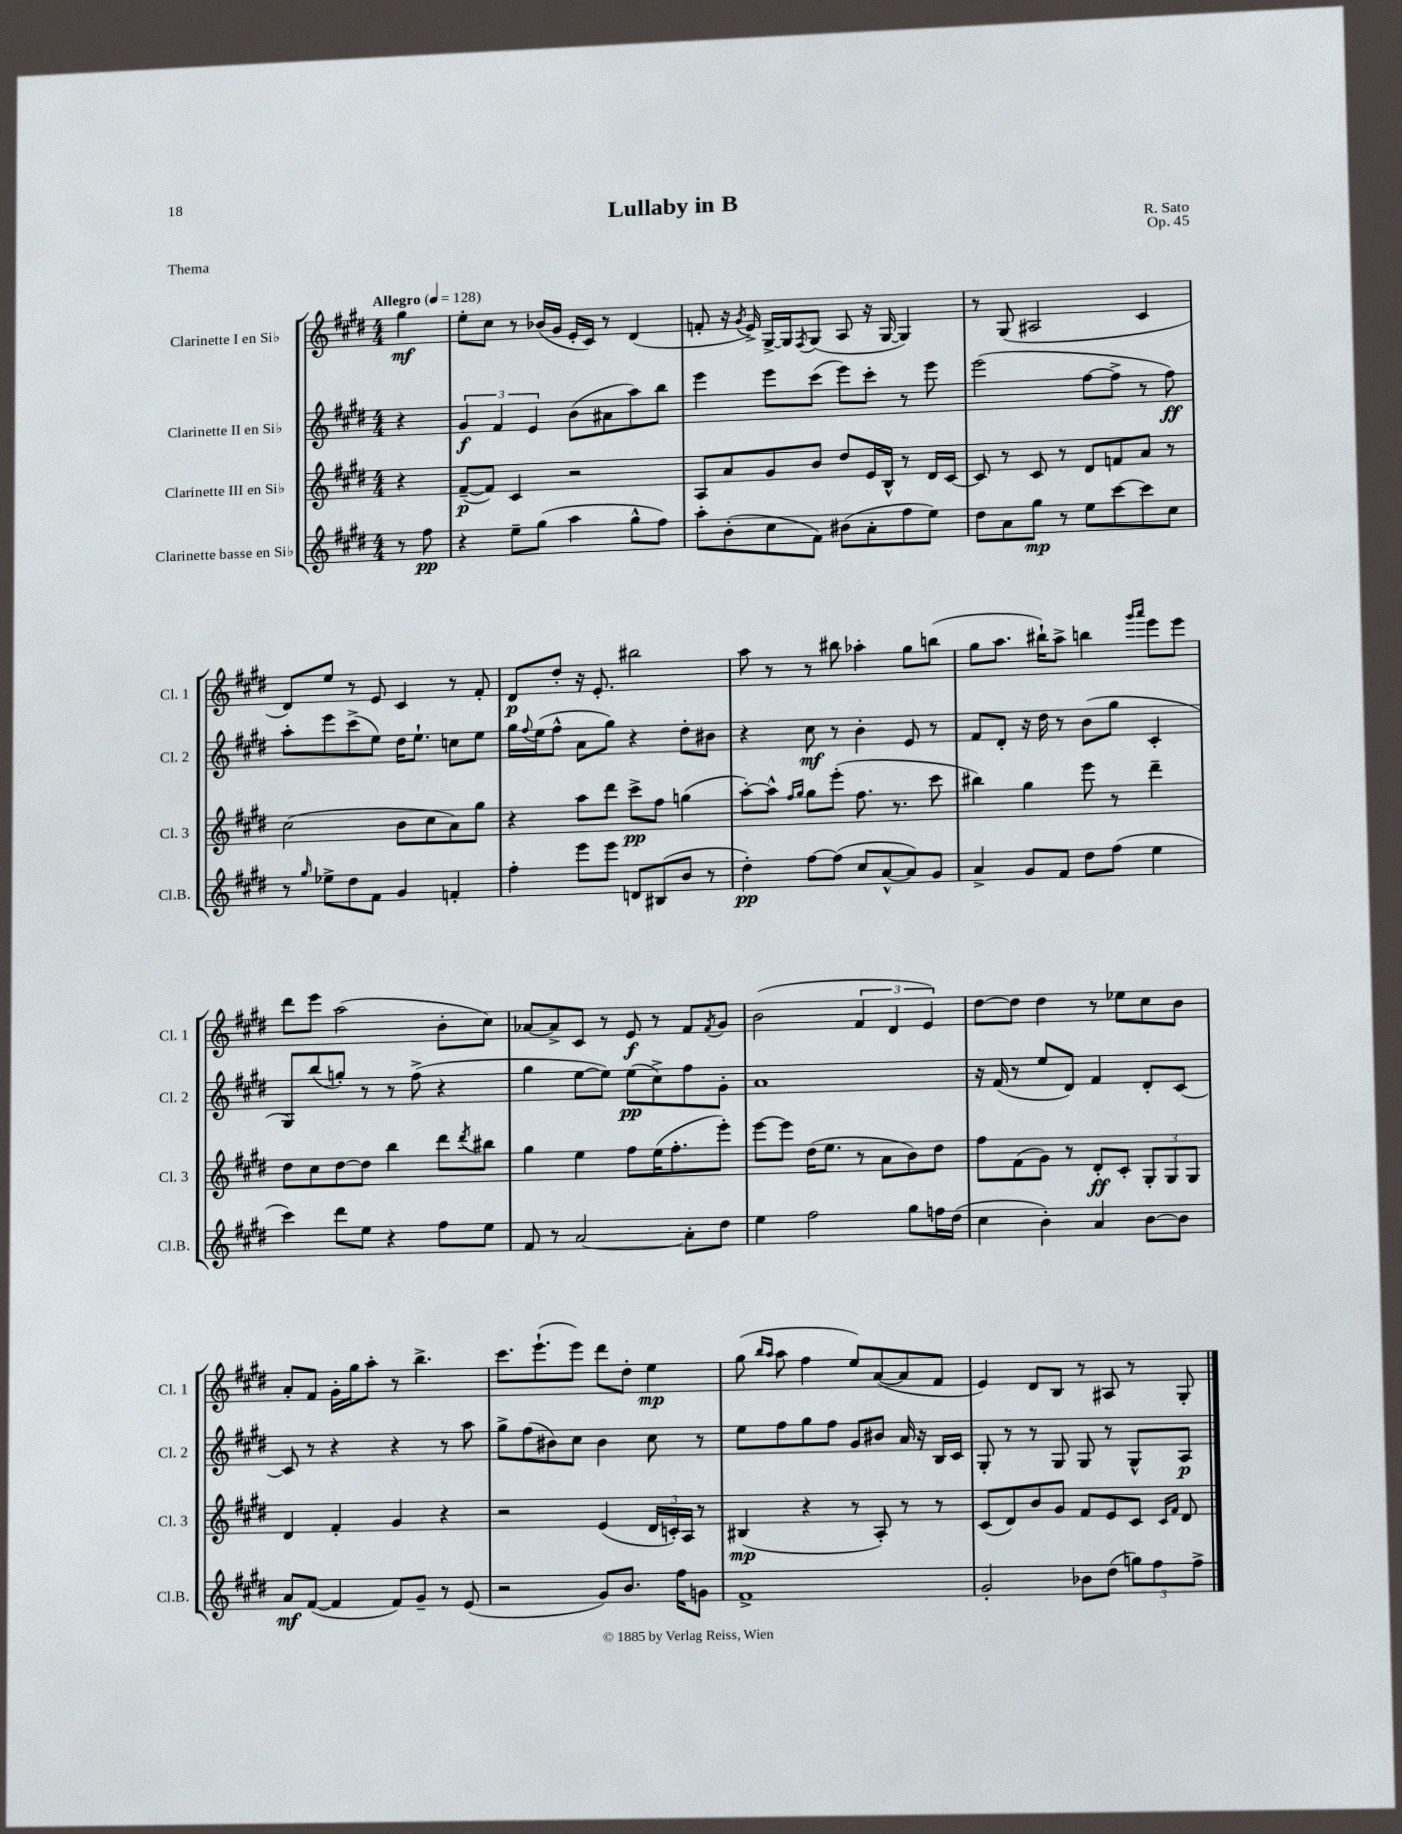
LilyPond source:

\header { title = "Lullaby in B" composer = "R. Sato" opus = "Op. 45" piece = "Thema" }
<<
\new StaffGroup <<
\new Staff = "s0" \with { instrumentName = "Clarinette I en Sib" shortInstrumentName = "Cl. 1" } {
    \clef treble \key e \major \numericTimeSignature \time 4/4 \partial 4 \tempo "Allegro" 4 = 128
    gis''4\mf |
    e''8-. cis''8 r8 bes'16( gis'16 e'16-. cis'16) r8 dis'4( |
    f'8-. r16 \acciaccatura { gis'8 } e'16->) gis16~-> gis16 \acciaccatura { fis8 } gis8( a8 r16 gis16~ gis4) |
    r8 gis8( ais2 cis'4 |
    dis'8) e''8 r8 e'8 cis'4 r8 fis'8-. |
    dis'8\p dis''8-. r16 e'8.-. bis''2 |
    a''8 r8 r8 bis''8 aes''4-. gis''8 b''8( |
    gis''8 a''8. bis''16-!) a''8-> b''4 \grace { gis'''16 a'''16 } e'''8 e'''8 |
    dis'''8 e'''8 a''2( b'8-. cis''8) |
    aes'8~ aes'8-> cis'8 r8 e'8\f r8 fis'8 \acciaccatura { fis'8 } gis'8 |
    b'2( \tuplet 3/2 { fis'4 dis'4 e'4) } |
    dis''8~ dis''8 dis''4 r8 ees''8 cis''8 b'8 |
    a'8-. fis'8 gis'16-. gis''16 a''8-. r8 b''4.-> |
    cis'''8. e'''8.-!( e'''8) dis'''8 dis''8-. e''4\mp |
    gis''8( \grace { b''16 a''16 } a''8 fis''4 e''8) a'8~( a'8 fis'8 |
    e'4) dis'8 b8 r8 ais8 r8 gis8-. \bar "|." |
}
\new Staff = "s1" \with { instrumentName = "Clarinette II en Sib" shortInstrumentName = "Cl. 2" } {
    \clef treble \key e \major \numericTimeSignature \time 4/4 \partial 4
    r4 |
    \tuplet 3/2 { gis'4\f fis'4 e'4 } b'8( ais'8 a''8) b''8 |
    e'''4 e'''8 cis'''8( e'''8) cis'''8-. r8 e'''8 |
    e'''2( fis''8~ fis''8-> r8 fis''8\ff) |
    a''8-. e'''8 cis'''8->( e''8) dis''16 e''8.-! c''8 e''8 |
    gis''16 \appoggiatura { fis''8 } e''16( fis''8-^ a'8 gis''8) r4 dis''8-. bis'8 |
    r4 cis''8\mf r8 b'4-. e'8 r8 |
    fis'8 dis'8-. r16 dis''16 r8 b'8( gis''8 cis'4-. |
    gis8) b''8( g''8-.) r8 r8 fis''8->( r4 |
    gis''4 e''8~ e''8) e''8\pp( cis''8->) fis''8 gis'8-. |
    a'1 |
    r16 fis'16( r8 e''8 dis'8) fis'4 dis'8-. cis'8~ |
    cis'8 r8 r4 r4 r8 a''8 |
    gis''8-> fis''8( bis'8) cis''8 bis'4 cis''8 r8 |
    e''8 fis''8 gis''8 fis''8 gis'8 bis'8 a'16 r16 b16 cis'16 |
    gis8-. r8 r8 gis8 gis8 r8 gis8-^ a8\p \bar "|." |
}
\new Staff = "s2" \with { instrumentName = "Clarinette III en Sib" shortInstrumentName = "Cl. 3" } {
    \clef treble \key e \major \numericTimeSignature \time 4/4 \partial 4
    r4 |
    fis'8~--\p( fis'8) cis'4 r2 |
    a8 a'8 gis'8 b'8 dis''8 e'16 b16-^ r8 dis'16 cis'16~ |
    cis'8 r8 cis'8 r8 dis'8 f'8 a'8 r8 |
    cis''2( b'8 cis''8 a'8) gis''8 |
    r4 a''8 dis'''8 cis'''8->\pp fis''8 g''4( |
    a''8~-.) a''8-^ \grace { fis''16 gis''16 } gis''8 e'''8-.( fis''8. r8. cis'''8 |
    bis''4) gis''4 e'''8 r8 dis'''4-- |
    dis''8 cis''8 dis''8~ dis''8 b''4 dis'''8 \acciaccatura { dis'''8 } bis''8 |
    gis''4 e''4 fis''8 e''16( fis''8.-. e'''8-.) |
    e'''8~ e'''8 dis''16( e''8. r8 a'8 b'8) dis''8 |
    fis''8 fis'8( gis'8) r8 dis'8-.\ff cis'8-. \tuplet 3/2 { gis8-. gis8 gis8 } |
    dis'4 fis'4-. gis'4 r4 |
    r2 e'4( \tuplet 3/2 { dis'16 c'16-.) a16 } r8 |
    bis4\mp( r4 r8 a8-.) r8 r8 |
    cis'8( dis'8) b'8 gis'8 fis'8 e'8 cis'8 \grace { cis'16 fis'16 } dis'8 \bar "|." |
}
\new Staff = "s3" \with { instrumentName = "Clarinette basse en Sib" shortInstrumentName = "Cl.B." } {
    \clef treble \key e \major \numericTimeSignature \time 4/4 \partial 4
    r8 fis''8\pp |
    r4 e''8-- gis''8( a''4 gis''8-^ fis''8) |
    a''8-. b'8-.( cis''8 fis'8) bis'8( a'8-. fis''8 e''8) |
    dis''8 a'8 gis''8\mp r8 e''8 cis'''8~ cis'''8 cis''8 |
    r8 \grace { gis''16 } ees''8-> dis''8 fis'8 gis'4 f'4-. |
    fis''4-. e'''8 e'''8 d'8 bis8( b'8 r8 |
    dis''4-.\pp) fis''8~ fis''8( cis''8 a'8~-^ a'8) gis'8 |
    a'4-> gis'8 fis'8 dis''8 fis''8( e''4 |
    cis'''4) dis'''8 e''8 r4 fis''8 e''8 |
    fis'8 r8 a'2~ a'8-. dis''8 |
    e''4 fis''2 gis''8 f''16 dis''16( |
    cis''4 b'4-.) a'4 b'8~ b'8 |
    a'8\mf fis'8~( fis'4 fis'8) gis'8-- r8 e'8( |
    r2 gis'8) b'8. fis''16 g'8 |
    fis'1-> |
    gis'2-. bes'8 dis''8( \tuplet 3/2 { g''8) fis''8 fis''8-> } \bar "|." |
}
>>
>>
\layout { \context { \Score \remove "Bar_number_engraver" } }
